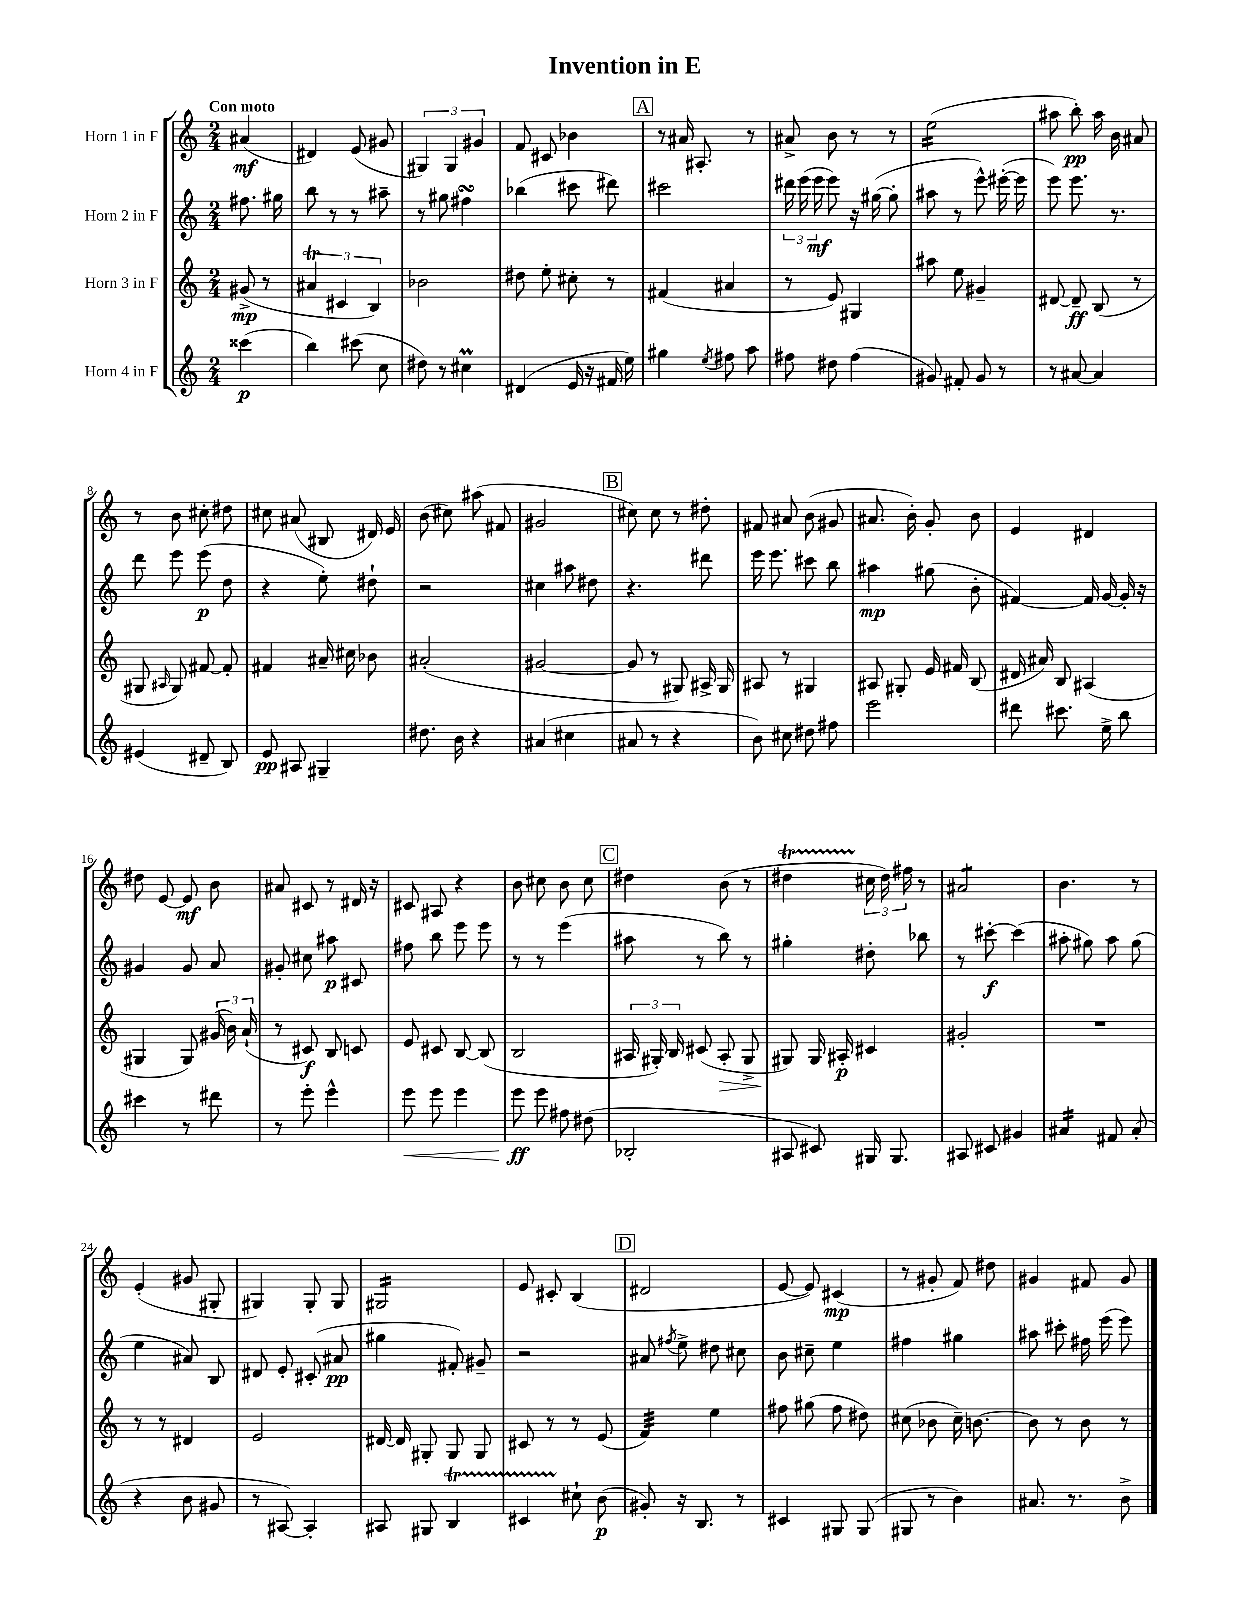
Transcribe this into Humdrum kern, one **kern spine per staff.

**kern	**kern	**kern	**kern
*staff4	*staff3	*staff2	*staff1
*clefG2	*clefG2	*clefG2	*clefG2
*k[]	*k[]	*k[]	*k[]
*M2/4	*M2/4	*M2/4	*M2/4
(4ccc##	(8g#^	8.ff#	(4a#
.	8r	.	.
.	.	16gg#	.
=	=	=	=
4bb)	6a#	8bb	4d#)
.	.	8r	.
.	6c#	.	.
(8ccc#	.	8r	(8e
.	6B)	.	.
8cc	.	8aa#~	8g#
=	=	=	=
8dd#)	2b-	8r	6G#)
8r	.	8gg#	.
.	.	.	6G#
4cc#	.	4ff#	.
.	.	.	6g#
=	=	=	=
(4d#	8dd#	(4bb-	8f
.	8ee'	.	8c#
16e	8cc#'	8ccc#	4b-
16r	.	.	.
16f#	8r	8ddd#)	.
16ee)	.	.	.
=	=	=	=
4gg#	(4f#	2ccc#	8r
.	.	.	16a#
.	.	.	8.A#'
8qee	.	.	.
8ff#	4a#	.	.
8aa	.	.	8r
=	=	=	=
8ff#	8r	24ddd#	8a#^
.	.	(24eee	.
.	.	24eee	.
8dd#	8e)	8eee)	8b
(4ff#	4G#	16r	8r
.	.	([16gg#	.
.	.	8gg#']	8r
=	=	=	=
8g#)	8aa#	8aa#	(2ee
8f#'	8ee	8r	.
8g#	4g#~	8eee^^)	.
8r	.	([16eee#'	.
.	.	16eee#]	.
=	=	=	=
8r	[8d#	8eee)	8aa#
[8a#	8d#~]	8.eee	8bb')
4a#]	(8B	.	16aa#
.	.	8.r	16b
.	8r	.	8a#
=	=	=	=
(4e#	8G#	8ddd	8r
.	16qqA#	.	.
.	8G#)	8eee	8b
8d#~	[8f#	(8eee	8cc#'
8B)	8f#']	8dd	8dd#
=	=	=	=
8e	4f#	4r	8cc#
8A#	.	.	(8a#
4G#~	16a#~	8ee')	8B#
.	16cc#	.	.
.	8b-	8dd#`	16d#)
.	.	.	16e
=	=	=	=
8.dd#	(2a#'	2r	(8b
.	.	.	8cc#)
16b	.	.	.
4r	.	.	(8aa#
.	.	.	8f#
=	=	=	=
(4a#	[2g#	4cc#	2g#
4cc#	.	8aa#	.
.	.	8dd#	.
=	=	=	=
8a#	8g#]	4.r	8cc#)
8r	8r	.	8cc#
4r	8G#)	.	8r
.	16A#^	8ddd#	8dd#'
.	16G#	.	.
=	=	=	=
8b)	8A#	16eee	8f#
.	.	8.eee	.
8cc#	8r	.	8a#
8dd#	4G#	8ccc#	(8b
8ff#	.	8bb	8g#
=	=	=	=
2eee	8A#	4aa#	8.a#
.	8G#'	.	.
.	.	.	16b')
.	16e	(8gg#	8g'
.	16f#	.	.
.	(8B	8b'	8b
=	=	=	=
8ddd#	16d#	[4f#)	4e
.	16a#)	.	.
8.ccc#	8B	.	.
.	(4A#	16f#]	4d#
16ee^	.	[16g	.
8bb	.	16g']	.
.	.	16r	.
=	=	=	=
4ccc#	4G#	4g#	8dd#
.	.	.	[8e
8r	8G#)	8g#	8e]
8ddd#	(24g#	8a	8b
.	24b)	.	.
.	(24a`	.	.
=	=	=	=
8r	8r	8g#'	8a#
8eee'	8c#)	8cc#	8c#
4eee^^	8B	8aa#	8r
.	8c	8c#	16d#
.	.	.	16r
=	=	=	=
8eee	8e	8ff#	8c#
8eee	8c#	8bb	8A#
4eee	[8B	8eee	4r
.	(8B]	8eee	.
=	=	=	=
8eee	2B	8r	8b
8eee	.	8r	8cc#
8ff#	.	(4eee	8b
(8dd#	.	.	8cc#
=	=	=	=
2B-'	24A#	8aa#	4dd#
.	24G#')	.	.
.	24B	.	.
.	(8c#	8r	.
.	8A#'	8bb)	(8b
.	8G#^	8r	8r
=	=	=	=
8A#	8G#)	4gg#'	4dd#
8c#)	16G#	.	.
.	16A#'	.	.
16G#	4c#	8dd#'	24cc#
.	.	.	24dd#)
8.G#	.	.	.
.	.	.	24ff#
.	.	8bb-	8r
=	=	=	=
8A#	2g#'	8r	2a#
8c#	.	[8ccc#'	.
4g#	.	(4ccc#]	.
=	=	=	=
4a#	2r	8aa#'	4.b
.	.	8gg#)	.
8f#	.	8aa#	.
(8a#'	.	(8gg#	8r
=	=	=	=
4r	8r	4ee	(4e'
.	8r	.	.
8b	4d#	8a#)	8g#
8g#	.	8B	8G#'
=	=	=	=
8r	2e	8d#	4G#)
[8A#)	.	8e'	.
4A#']	.	(8c#'	8G#'
.	.	8a#	8G#
=	=	=	=
8A#	[16d#	4gg#	2G#
.	16d#]	.	.
8G#	8G#'	.	.
4B	8G#	8f#')	.
.	8G#	8g#~	.
=	=	=	=
4c#	8c#	2r	8e
.	8r	.	8c#'
8cc#`	8r	.	(4B
(8b	(8e	.	.
=	=	=	=
8g#')	4f)	8a#	2d#
.	.	8qff#	.
16r	.	8ee^	.
8.B	.	.	.
.	4ee	8dd#	.
8r	.	8cc#	.
=	=	=	=
4c#	8ff#	8b	[8e
.	(8gg#	8cc#~	8e])
8G#	8ff#	4ee	(4c#
(8G#	8dd#)	.	.
=	=	=	=
8G#	(8cc#	4ff#	8r
8r	8b-	.	8g#'
4b)	16cc#~)	4gg#	8f)
.	[8.b	.	.
.	.	.	8dd#
=	=	=	=
8.a#	8b]	8aa#	4g#
.	8r	8ccc#'	.
8.r	.	.	.
.	8b	16ff#	8f#
.	.	(16eee	.
8b^	8r	8eee)	8g#
==	==	==	==
*-	*-	*-	*-
